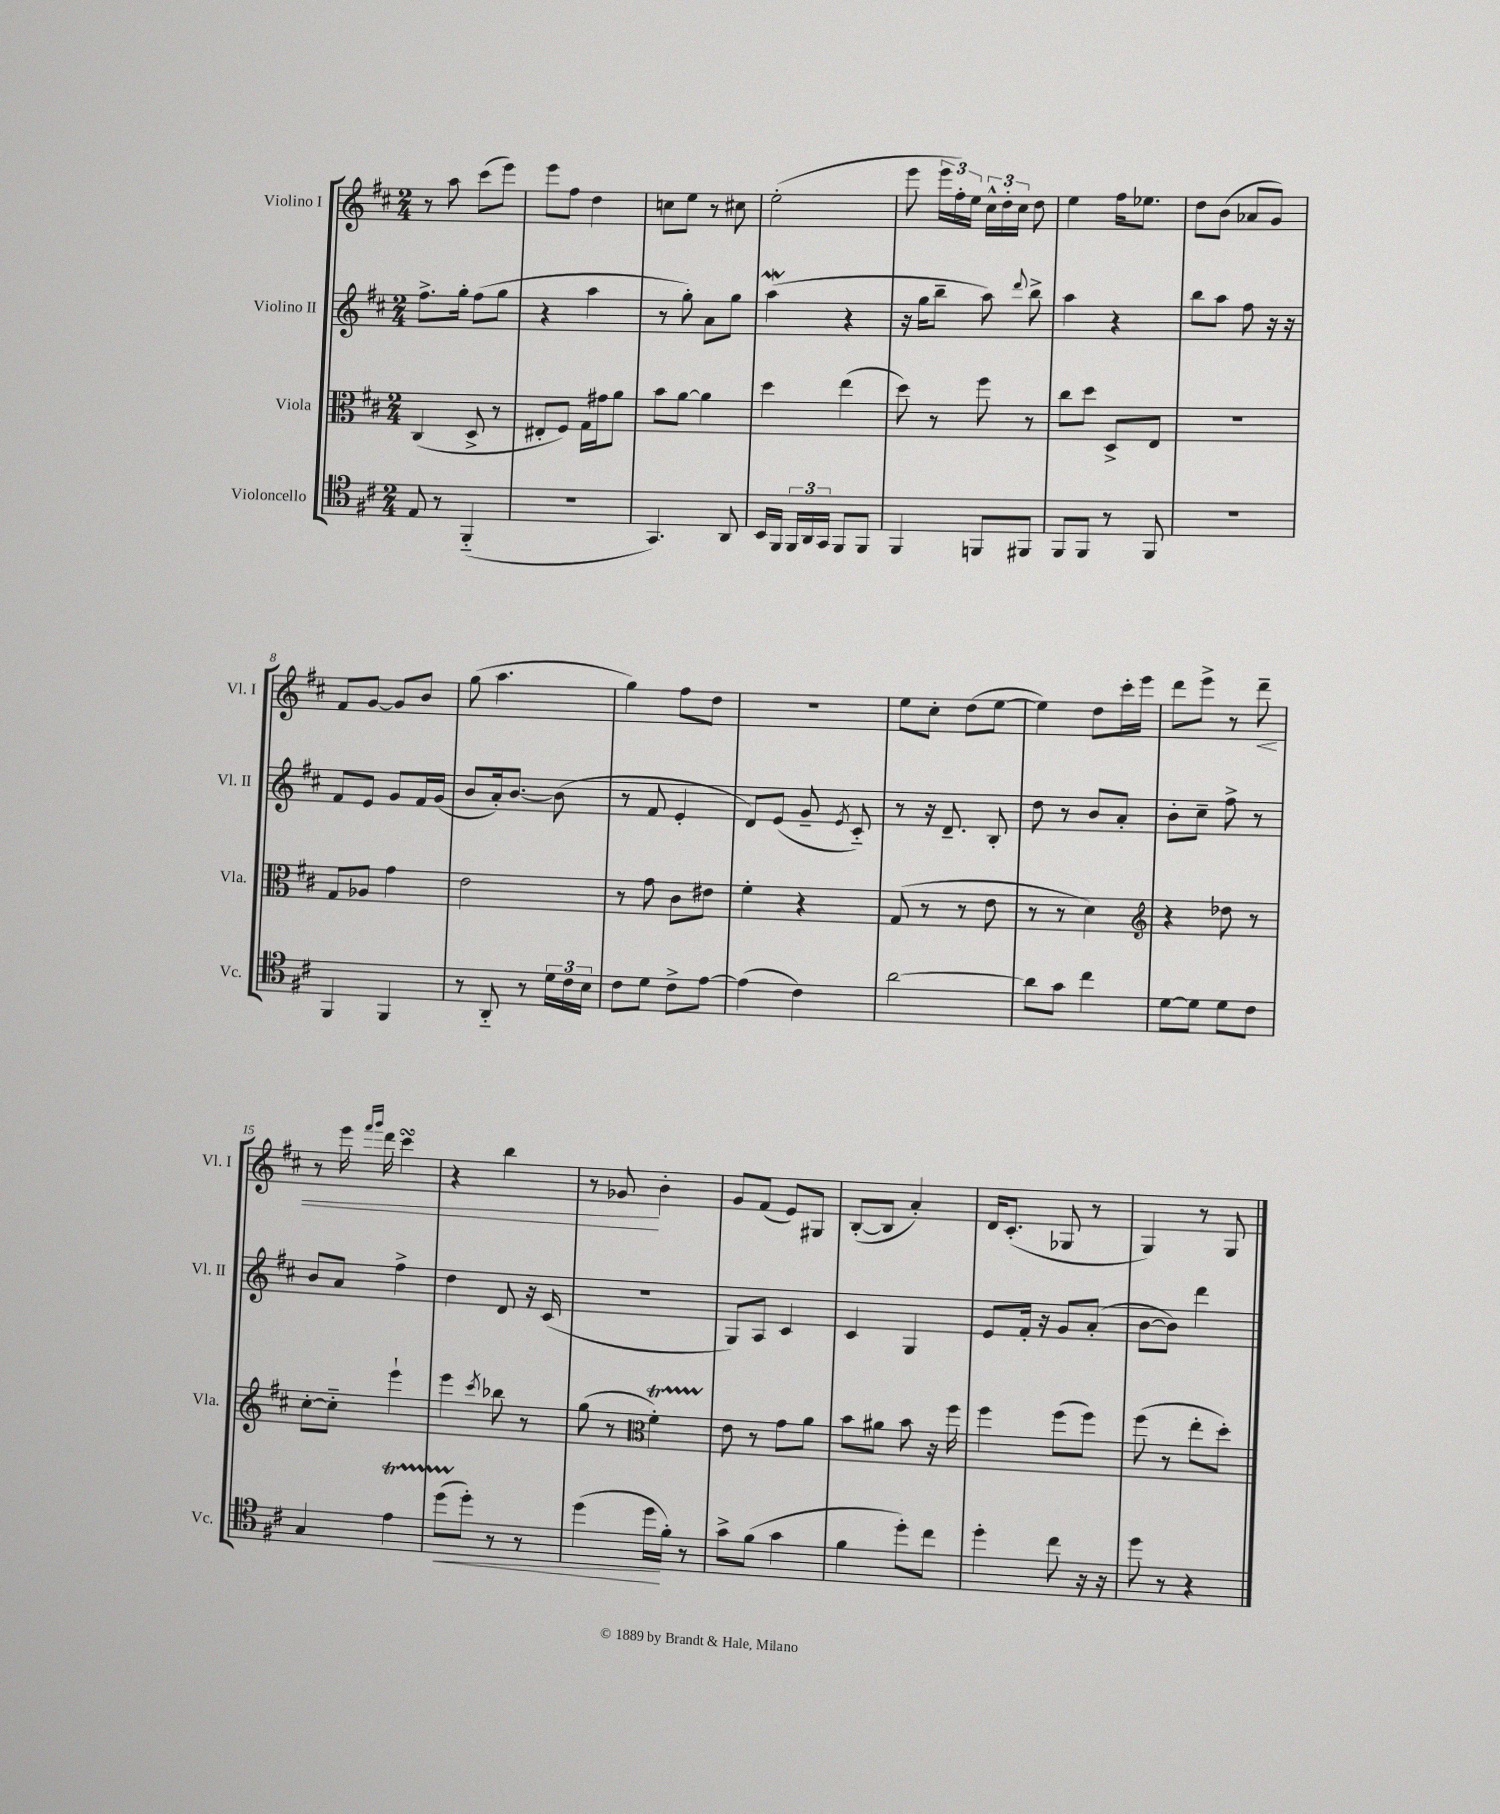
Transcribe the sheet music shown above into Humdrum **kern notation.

**kern	**kern	**kern	**kern
*staff4	*staff3	*staff2	*staff1
*clefC4	*clefC3	*clefG2	*clefG2
*k[f#c#]	*k[f#c#]	*k[f#c#]	*k[f#c#]
*M2/4	*M2/4	*M2/4	*M2/4
8E	(4C#	8.ff#^	8r
8r	.	.	8aa
.	.	16gg'	.
(4FF#'~	8D^	(8ff#	(8ccc#
.	8r	8gg	8eee)
=	=	=	=
2r	8E#'	4r	8eee
.	8F#)	.	8ff#
.	16G	4aa	4dd
.	16g#	.	.
.	8a	.	.
=	=	=	=
4.GG)	8b	8r	8cc
.	[8a	8gg')	8ee
.	4a]	8a	8r
8AA	.	8gg	8cc#
=	=	=	=
16BB	4dd	(4aa	(2ee'
16FF#	.	.	.
24FF#	.	.	.
24AA	.	.	.
24GG	.	.	.
8FF#	(4ee	4r	.
8FF#	.	.	.
=	=	=	=
4FF#	8dd)	16r	8eee
.	.	16gg	.
.	8r	8bb~	24eee
.	.	.	24ff#')
.	.	.	24ee
8FF	8ff#	8aa)	24cc#^^
.	.	.	24dd'
.	.	.	24cc#
.	.	8qqddd	.
8FF#	8r	8bb^	8dd
=	=	=	=
8FF#	8cc#	4aa	4ee
8FF#	8dd	.	.
8r	8D^	4r	16ff#
.	.	.	8.ee-
8FF#	8E	.	.
=	=	=	=
2r	2r	8bb	8dd
.	.	8aa	(8b
.	.	8ff#	8a-
.	.	16r	8g)
.	.	16r	.
=	=	=	=
4FF#	8G	8f#	8f#
.	8A-	8e	[8g
4FF#	4g	8g	8g]
.	.	16f#	8b
.	.	(16g	.
=	=	=	=
8r	2e	8b	(8gg
8AA'~	.	16a')	4.aa
.	.	[8.b	.
8r	.	.	.
24d	.	(8b]	.
24c#	.	.	.
24B	.	.	.
=	=	=	=
8c#	8r	8r	4gg)
8d	8g	8f#	.
8c#^	8c#	4e'	8ff#
[8e	8e#	.	8dd
=	=	=	=
(4e]	4f#'	8d)	2r
.	.	(8e	.
4c#)	4r	8g~	.
.	.	8qe	.
.	.	8c#'~)	.
=	=	=	=
[2a	(8G	8r	8ee
.	8r	16r	8cc#'
.	.	8.d~	.
.	8r	.	(8dd
.	8e	8B'	[8ee
=	=	=	=
8a]	8r	8dd	4ee])
8g	8r	8r	.
4cc#	4d)	8b	8dd
.	.	8a'	16ccc#'
.	.	.	16eee
=	=	=	=
*	*clefG2	*	*
[8d	4r	8b'	8ddd
8d]	.	8cc#~	8eee^
8d	8dd-	8ff#^	8r
8c#	8r	8r	8ddd~
=	=	=	=
4G	[8cc#'	8b	8r
.	8cc#'~]	8a	16eee
.	.	.	16qqfff#
.	.	.	16qqggg
.	.	.	16ddd
4e	4eee`	4ff#^	4ccc#
=	=	=	=
(8dd	4eee	4dd	4r
8dd')	.	.	.
.	8qccc#	.	.
8r	8bb-	8d	4bb
8r	8r	16r	.
.	.	(16c#	.
=	=	=	=
(4dd	(8gg	2r	8r
.	8r	.	8g-
*	*clefC3	*	*
16dd	4f#')	.	4b'
16f#')	.	.	.
8r	.	.	.
=	=	=	=
8g^	8e	8G)	8g
(8f#	8r	8A	(8f#
4g	8g	4c#	8e)
.	8a	.	8G#
=	=	=	=
4f#	8b	4c#	([8B'
.	8a#	.	8B]
8dd')	8b	4G	4a')
8cc#	16r	.	.
.	16ff#	.	.
=	=	=	=
4dd'	4ff#	8e	16d
.	.	.	(8.c#'
.	.	16f#'	.
.	.	16r	.
8cc#	(8ff#	8g	8G-
16r	8ff#)	(8a'	8r
16r	.	.	.
=	=	=	=
8dd	(8ff#	[8b	4G)
8r	8r	8b])	.
4r	8ee'	4ddd	8r
.	8dd')	.	8G
==	==	==	==
*-	*-	*-	*-
